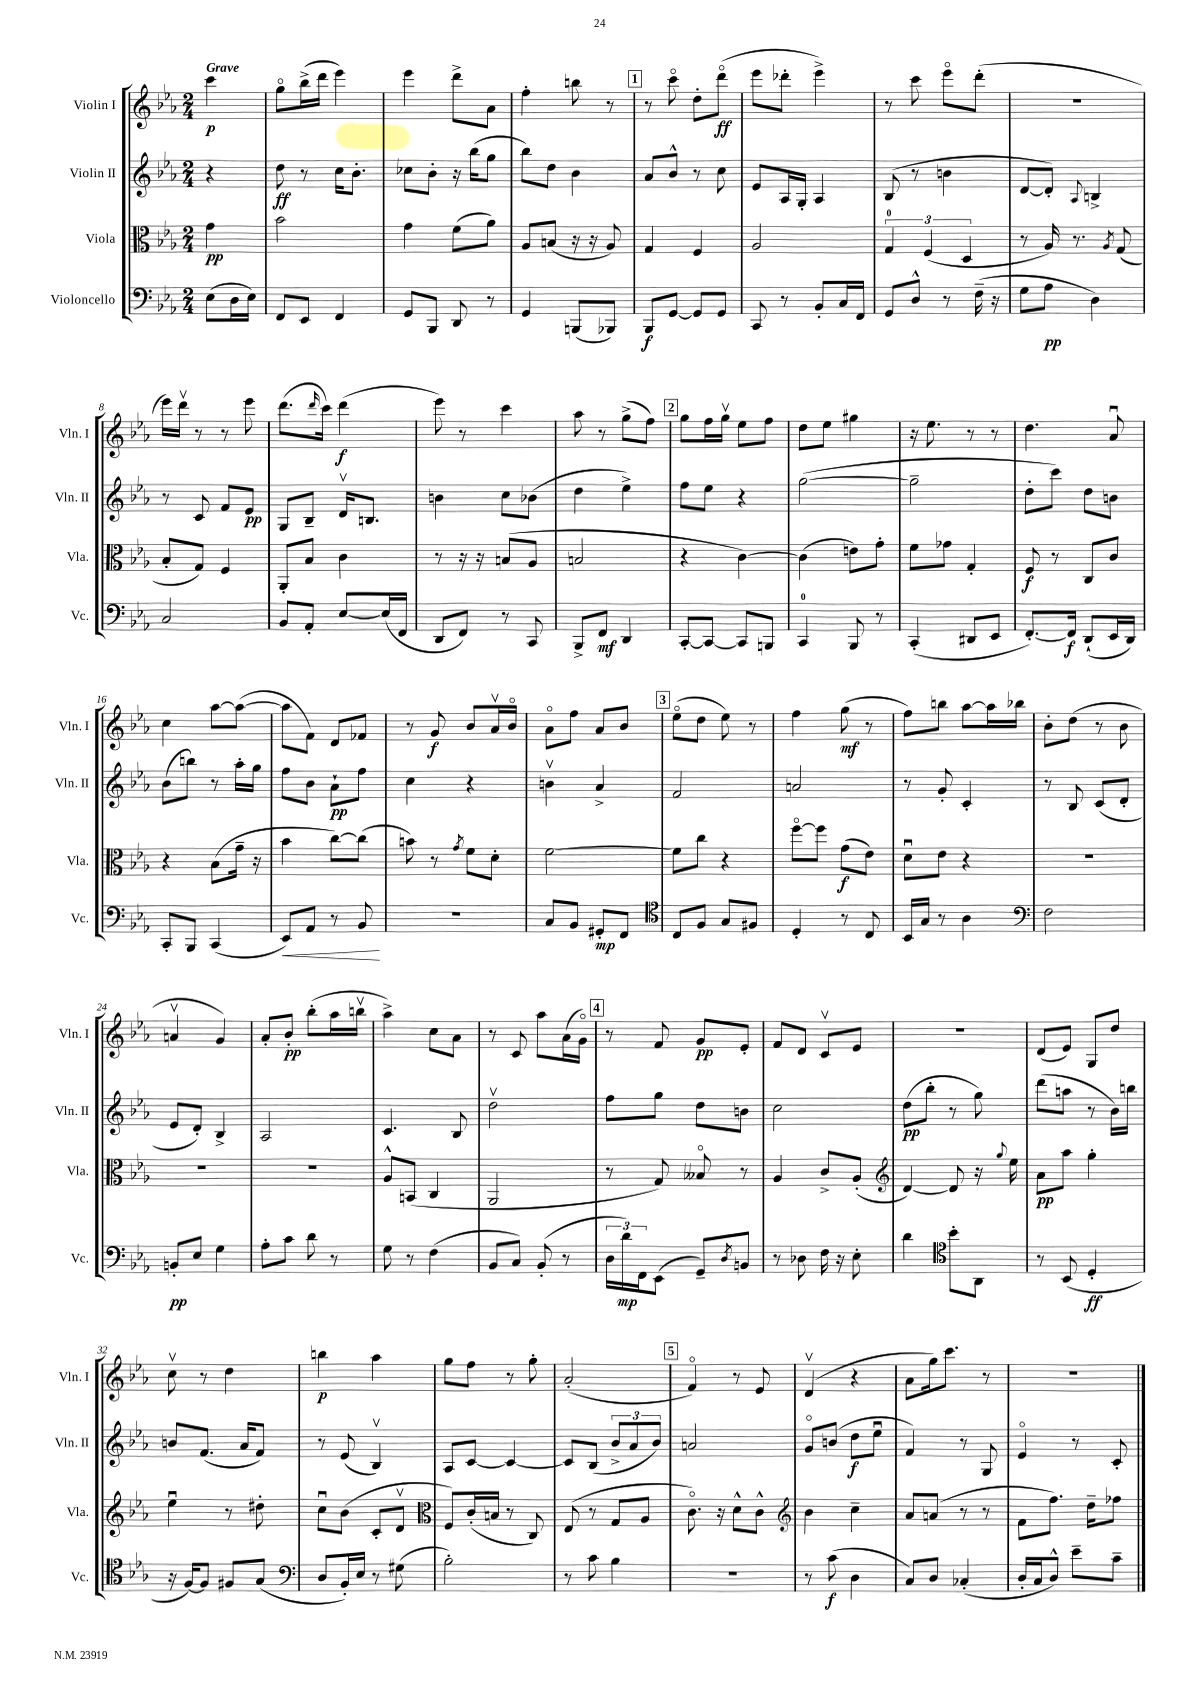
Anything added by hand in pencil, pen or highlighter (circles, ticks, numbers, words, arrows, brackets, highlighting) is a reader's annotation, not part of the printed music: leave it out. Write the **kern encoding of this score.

**kern	**dynam	**kern	**dynam	**kern	**dynam	**kern	**dynam
*part4	*part4	*part3	*part3	*part2	*part2	*part1	*part1
*staff4	*staff4	*staff3	*staff3	*staff2	*staff2	*staff1	*staff1
*I"Violoncello	*	*I"Viola	*	*I"Violin II	*	*I"Violin I	*
*I'Vc.	*	*I'Vla.	*	*I'Vln. II	*	*I'Vln. I	*
*clefF4	*	*clefC3	*	*clefG2	*	*clefG2	*
*k[b-e-a-]	*	*k[b-e-a-]	*	*k[b-e-a-]	*	*k[b-e-a-]	*
*M2/4	*	*M2/4	*	*M2/4	*	*M2/4	*
=	=	=	=	=	=	=	=
!	!	!	!	!	!	!LO:TX:a:B:t=Grave	!
(8E-\L	.	4g\	pp	4r	.	4ccc\	p
16D\L	.	.	.	.	.	.	.
16E-\JJ)	.	.	.	.	.	.	.
=1	=1	=1	=1	=1	=1	=1	=1
8FF/L	.	2b-\	.	8dd\	ff	8gg\L	.
8EE-/J	.	.	.	8r	.	(16bb-^\L	.
.	.	.	.	.	.	16ddd\JJ	.
4FF/	.	.	.	16cc\KL	.	4eee-\)	.
.	.	.	.	8.b-'\J	.	.	.
=2	=2	=2	=2	=2	=2	=2	=2
8GG/L	.	4g\	.	8cc-X\L	.	4eee-\	.
8BBB-/J	.	.	.	8b-'\J	.	.	.
8DD/	.	(8f\L	.	16r	.	8ddd^\L	.
.	.	.	.	(16bb-\KL	.	.	.
8r	.	8a-\J)	.	8gg\J	.	8a-\J	.
=3	=3	=3	=3	=3	=3	=3	=3
4GG/	.	8A-/L	.	8bb-\L)	.	4ff'\	.
.	.	(8Bn/J	.	8dd\J	.	.	.
(8BBBn/L	.	16r	.	4b-\	.	8bbn\	.
.	.	16r	.	.	.	.	.
8BBB-X/J)	.	8A-/)	.	.	.	8r	.
!!LO:REH:place=s1:t=1
=4	=4	=4	=4	=4	=4	=4	=4
8BBB-/L	f	4G/	.	8a-/L	.	8r	.
[8GG/J	.	.	.	8b-^^/J	.	8ccc\	.
8GG/L]	.	4F/	.	8r	.	8dd'\L	.
8GG/J	.	.	.	8cc\	.	(8ddd\J	ff
=5	=5	=5	=5	=5	=5	=5	=5
8CC/	.	2A-/	.	8e-/L	.	8eee-\L	.
8r	.	.	.	16A-/L	.	8ddd-X'\J	.
.	.	.	.	16G'/JJ	.	.	.
8BB-'/L	.	.	.	4A-/	.	4eee-^\)	.
16C/L	.	.	.	.	.	.	.
16FF/JJ	.	.	.	.	.	.	.
=6	=6	=6	=6	=6	=6	=6	=6
8GG/L	.	6G/	.	(8B-/	.	8r	.
8D^^/J	.	.	.	8r	.	8ccc\	.
.	.	(6F/	.	.	.	.	.
8r	.	.	.	4bn\	.	8eee-\L	.
.	.	6D/	.	.	.	.	.
(16F~\	.	.	.	.	.	(8ddd'\J	.
16r	.	.	.	.	.	.	.
=7	=7	=7	=7	=7	=7	=7	=7
8G\L	.	8r	.	[8d/L	.	2r	.
8A-\J	pp	16A-/)	.	8d'/J])	.	.	.
.	.	8.r	.	.	.	.	.
.	.	.	.	8qqA-/	.	.	.
4D\)	.	.	.	4Bn^/	.	.	.
.	.	8qA-/	.	.	.	.	.
.	.	(8G/	.	.	.	.	.
!!LO:LB:g=z
=8	=8	=8	=8	=8	=8	=8	=8
2C/	.	8B-'/L	.	8r	.	16eee-\LL)	.
.	.	.	.	.	.	16dddv\JJ	.
.	.	8G/J)	.	8c/	.	8r	.
.	.	4F/	.	8f/L	.	8r	.
.	.	.	.	8e-/J	pp	8eee-\	.
=9	=9	=9	=9	=9	=9	=9	=9
8BB-/L	.	8AA-'/L	.	8G/L	.	(8.ddd\L	.
8AA-'/J	.	8B-/J	.	8B-~/J	.	.	.
.	.	.	.	.	.	16qqddd/	.
.	.	.	.	.	.	16ccc\Jk)	.
[8E-/L	.	4c\	.	16dv/KL	.	(4ddd\	f
.	.	.	.	8.Bn/J	.	.	.
(16E-/L]	.	.	.	.	.	.	.
16FF/JJ	.	.	.	.	.	.	.
=10	=10	=10	=10	=10	=10	=10	=10
8DD/L	.	8r	.	4bn\	.	8eee-\)	.
8FF/J)	.	16r	.	.	.	8r	.
.	.	16r	.	.	.	.	.
8r	.	(8Bn/L	.	8cc\L	.	4ccc\	.
8CC/	.	8A-/J	.	(8b-X\J	.	.	.
=11	=11	=11	=11	=11	=11	=11	=11
8BBB-^/L	.	2Bn/	.	4dd\	.	8aa-\	.
8FF/J	mf	.	.	.	.	8r	.
4DD/	.	.	.	4ee-^\)	.	(8gg^\L	.
.	.	.	.	.	.	8ff\J)	.
!!LO:REH:place=s1:t=2
=12	=12	=12	=12	=12	=12	=12	=12
[8CC'/L	.	4r	.	8ff\L	.	8gg\L	.
8CC/J_	.	.	.	8ee-\J	.	16ff\L	.
.	.	.	.	.	.	16ggv\JJ	.
8CC/L]	.	[4c\)	.	4r	.	8ee-\L	.
8BBBn/J	.	.	.	.	.	8ff\J	.
=13	=13	=13	=13	=13	=13	=13	=13
4CC/	.	(4c\]	.	([2gg\	.	8dd\L	.
.	.	.	.	.	.	8ee-\J	.
8BBB-/	.	8en\L)	.	.	.	4gg#X\	.
8r	.	8g'\J	.	.	.	.	.
=14	=14	=14	=14	=14	=14	=14	=14
(4CC'/	.	8f\L	.	2gg~\]	.	16r	.
.	.	.	.	.	.	8.ee-\	.
.	.	8g-X\J	.	.	.	.	.
8DD#X/L	.	4G'/	.	.	.	8r	.
8EE-/J	.	.	.	.	.	8r	.
=15	=15	=15	=15	=15	=15	=15	=15
[8.FF'/L)	.	8F/	f	8dd'\L	.	4.dd\	.
.	.	8r	.	8ccc\J)	.	.	.
16FF/Jk]	f	.	.	.	.	.	.
(8DD`/L	.	8C/L	.	8dd\L	.	.	.
16EE-/L	.	8c/J	.	8bn\J	.	8a-u/	.
16DD/JJ)	.	.	.	.	.	.	.
!!LO:LB:g=z
=16	=16	=16	=16	=16	=16	=16	=16
8CC'/L	.	4r	.	(8b-\L	.	4cc\	.
8BBB-/J	.	.	.	8bbn\J)	.	.	.
(4CC/	.	(8B-\L	.	8r	.	[8aa-\L	.
.	.	16g~\Jk	.	16aa-'\LL	.	(8aa-\J_	.
.	.	16r	.	16gg\JJ	.	.	.
=17	=17	=17	=17	=17	=17	=17	=17
!	!LO:HP:b	!	!	!	!	!	!
8EE-/L)	<	4b-\	.	8ff\L	.	8aa-\L]	.
8AA-/J	.	.	.	8b-\J	.	8f\J)	.
8r	.	[8cc\L)	.	8a-`\L	pp	8d/L	.
8BB-/	.	(8cc\J]	.	8ff\J	.	8f-X/J	.
.	[	.	.	.	.	.	.
=18	=18	=18	=18	=18	=18	=18	=18
2r	.	8bn\)	.	4cc\	.	8r	.
.	.	8r	.	.	.	8g/	f
.	.	8qg/	.	.	.	.	.
.	.	8f\L	.	4r	.	8b-/L	.
.	.	8d'\J	.	.	.	16a-v/L	.
.	.	.	.	.	.	16b-/JJ	.
=19	=19	=19	=19	=19	=19	=19	=19
8C/L	.	[2f\	.	4bnv\	.	8a-\L	.
8BB-/J	.	.	.	.	.	8ff\J	.
8GG#X'/L	mp	.	.	4a-^/	.	8a-/L	.
8FF/J	.	.	.	.	.	8b-/J	.
!!LO:REH:place=s1:t=3
=20	=20	=20	=20	=20	=20	=20	=20
*clefC4	*	*	*	*	*	*	*
8C/L	.	8f\L]	.	2f/	.	(8ee-\L	.
8F/J	.	8cc\J	.	.	.	8dd\J	.
8G/L	.	4r	.	.	.	8ee-\)	.
8F#X/J	.	.	.	.	.	8r	.
=21	=21	=21	=21	=21	=21	=21	=21
4D'/	.	[8ff\L	.	2an/	.	4ff\	.
.	.	8ff\J]	.	.	.	.	.
8r	.	(8g\L	f	.	.	(8gg\	mf
8C/	.	8e-\J)	.	.	.	8r	.
=22	=22	=22	=22	=22	=22	=22	=22
16BB-/LL	.	8du\L	.	8r	.	8ff\L)	.
16G/JJ	.	.	.	.	.	.	.
8r	.	8e-\J	.	8g'/	.	8bbn\J	.
4A-\	.	4r	.	4c'/	.	[8aa-\L	.
.	.	.	.	.	.	16aa-\L]	.
.	.	.	.	.	.	16bb-X\JJ	.
=23	=23	=23	=23	=23	=23	=23	=23
*clefF4	*	*	*	*	*	*	*
2F\	.	2r	.	8r	.	8b-'\L	.
.	.	.	.	8B-/	.	(8dd\J	.
.	.	.	.	(8c/L	.	8r	.
.	.	.	.	8d'/J	.	8b-\	.
!!LO:LB:g=z
=24	=24	=24	=24	=24	=24	=24	=24
8BBn'/L	pp	2r	.	8e-/L	.	4anv/	.
8E-/J	.	.	.	8d'/J)	.	.	.
4G\	.	.	.	4B-^/	.	4g/)	.
=25	=25	=25	=25	=25	=25	=25	=25
8A-'\L	.	2r	.	2A-/	.	8a-'/L	.
8c\J	.	.	.	.	.	8b-'/J	pp
8d\	.	.	.	.	.	(8bb-'\L	.
8r	.	.	.	.	.	16aa-\L	.
.	.	.	.	.	.	16bbnv\JJ	.
=26	=26	=26	=26	=26	=26	=26	=26
8G\	.	8A-^^/L	.	4.c/	.	4aa-^\)	.
8r	.	(8BBn/J	.	.	.	.	.
(4F\	.	4C/	.	.	.	8cc\L	.
.	.	.	.	8B-/	.	8a-\J	.
=27	=27	=27	=27	=27	=27	=27	=27
8BB-/L	.	2AA-/	.	2ddv\	.	8r	.
8C/J)	.	.	.	.	.	8c/	.
(8BB-'/	.	.	.	.	.	8aa-\L	.
8r	.	.	.	.	.	(16a-\L	.
.	.	.	.	.	.	16g\JJ)	.
!!LO:REH:place=s1:t=4
=28	=28	=28	=28	=28	=28	=28	=28
24D\LL	.	8r	.	8ff\L	.	8r	.
24d\)	mp	.	.	.	.	.	.
24FF\J	.	.	.	.	.	.	.
(8EE-\J	.	8G/)	.	8gg\J	.	8f/	.
8GG~/L)	.	8B--X/	.	8dd\L	.	8g/L	pp
8qD/	.	.	.	.	.	.	.
8BBn/J	.	8r	.	8bn\J	.	8e-'/J	.
=29	=29	=29	=29	=29	=29	=29	=29
8r	.	4A-/	.	2cc\	.	8f/L	.
8D-X\	.	.	.	.	.	8d/J	.
16F\	.	8c^/L	.	.	.	8cv/L	.
16r	.	.	.	.	.	.	.
8E-'\	.	(8A-'/J	.	.	.	8e-/J	.
=30	=30	=30	=30	=30	=30	=30	=30
*	*	*clefG2	*	*	*	*	*
4d\	.	[4d/)	.	(8dd\L	pp	2r	.
.	.	.	.	8bb-'\J	.	.	.
*clefC4	*	*	*	*	*	*	*
8b-'\L	.	8d/]	.	8r	.	.	.
8AA-\J	.	16r	.	8gg\)	.	.	.
.	.	8qqgg/	.	.	.	.	.
.	.	16ee-\	.	.	.	.	.
=31	=31	=31	=31	=31	=31	=31	=31
8r	.	8a-\L	pp	(8ddd\L	.	(8d/L	.
(8BB-/	.	8aa-\J	.	8aan\J	.	8e-/J)	.
4D'/	ff	4gg'\	.	8r	.	8G/L	.
.	.	.	.	16b-\LL)	.	8dd/J	.
.	.	.	.	16bbn\JJ	.	.	.
!!LO:LB:g=z
=32	=32	=32	=32	=32	=32	=32	=32
16r	.	4ee-u\	.	8bn/L	.	8ccv\	.
[16F/KL)	.	.	.	.	.	.	.
8F/J]	.	.	.	(8.f/J	.	8r	.
8F#X/L	.	8r	.	.	.	4dd\	.
.	.	.	.	16a-/KL	.	.	.
(8G/J	.	8dd#X'\	.	8f/J)	.	.	.
=33	=33	=33	=33	=33	=33	=33	=33
*clefF4	*	*	*	*	*	*	*
8D/L	.	8ccu\L	.	8r	.	4bbn\	p
16BB-'/L)	.	(8b-\J	.	(8e-/	.	.	.
16E-/JJ	.	.	.	.	.	.	.
8r	.	8c'/L	.	4B-v/)	.	4aa-\	.
(8G#X\	.	8dv/J	.	.	.	.	.
=34	=34	=34	=34	=34	=34	=34	=34
*	*	*clefC3	*	*	*	*	*
2B-'\)	.	8F/L)	.	8A-/L	.	8gg\L	.
.	.	(16c'/L	.	[8c/J	.	8ff\J	.
.	.	16Bn/JJ	.	.	.	.	.
.	.	8r	.	4c/_	.	8r	.
.	.	8C/)	.	.	.	8gg'\	.
=35	=35	=35	=35	=35	=35	=35	=35
8r	.	(8E-/	.	8c/L]	.	(2a-'/	.
8c\	.	8r	.	(8B-/J	.	.	.
4B-\	.	8G/L	.	12b-^/L	.	.	.
.	.	.	.	12a-/	.	.	.
.	.	8A-/J	.	.	.	.	.
.	.	.	.	12b-/J)	.	.	.
!!LO:REH:place=s1:t=5
=36	=36	=36	=36	=36	=36	=36	=36
2r	.	8.c\)	.	2an/	.	4f/)	.
.	.	16r	.	.	.	.	.
.	.	8d^^\L	.	.	.	8r	.
.	.	8c^^\J	.	.	.	8e-/	.
=37	=37	=37	=37	=37	=37	=37	=37
*	*	*clefG2	*	*	*	*	*
8r	.	4b-\	.	8g/L	.	(4dv/	.
(8c\	f	.	.	(8bn/J	.	.	.
4D\	.	4cc~\	.	8dd\L	f	4r	.
.	.	.	.	8ee-u\J	.	.	.
=38	=38	=38	=38	=38	=38	=38	=38
8C/L)	.	8a-/L	.	4f/)	.	8a-\L	.
8D/J	.	(8an/J	.	.	.	16gg\k)	.
.	.	.	.	.	.	8.ccc\J	.
(4C-X'/	.	8r	.	8r	.	.	.
.	.	8r	.	8G/	.	8r	.
=39	=39	=39	=39	=39	=39	=39	=39
16D'/LL	.	8f\L	.	4e-/	.	2r	.
16C/J	.	.	.	.	.	.	.
8D^^/J)	.	8.ff\J)	.	.	.	.	.
8e-~\L	.	.	.	8r	.	.	.
.	.	16dd~\KL	.	.	.	.	.
8c~\J	.	8ff-X\J	.	8c'/	.	.	.
==	==	==	==	==	==	==	==
*-	*-	*-	*-	*-	*-	*-	*-
